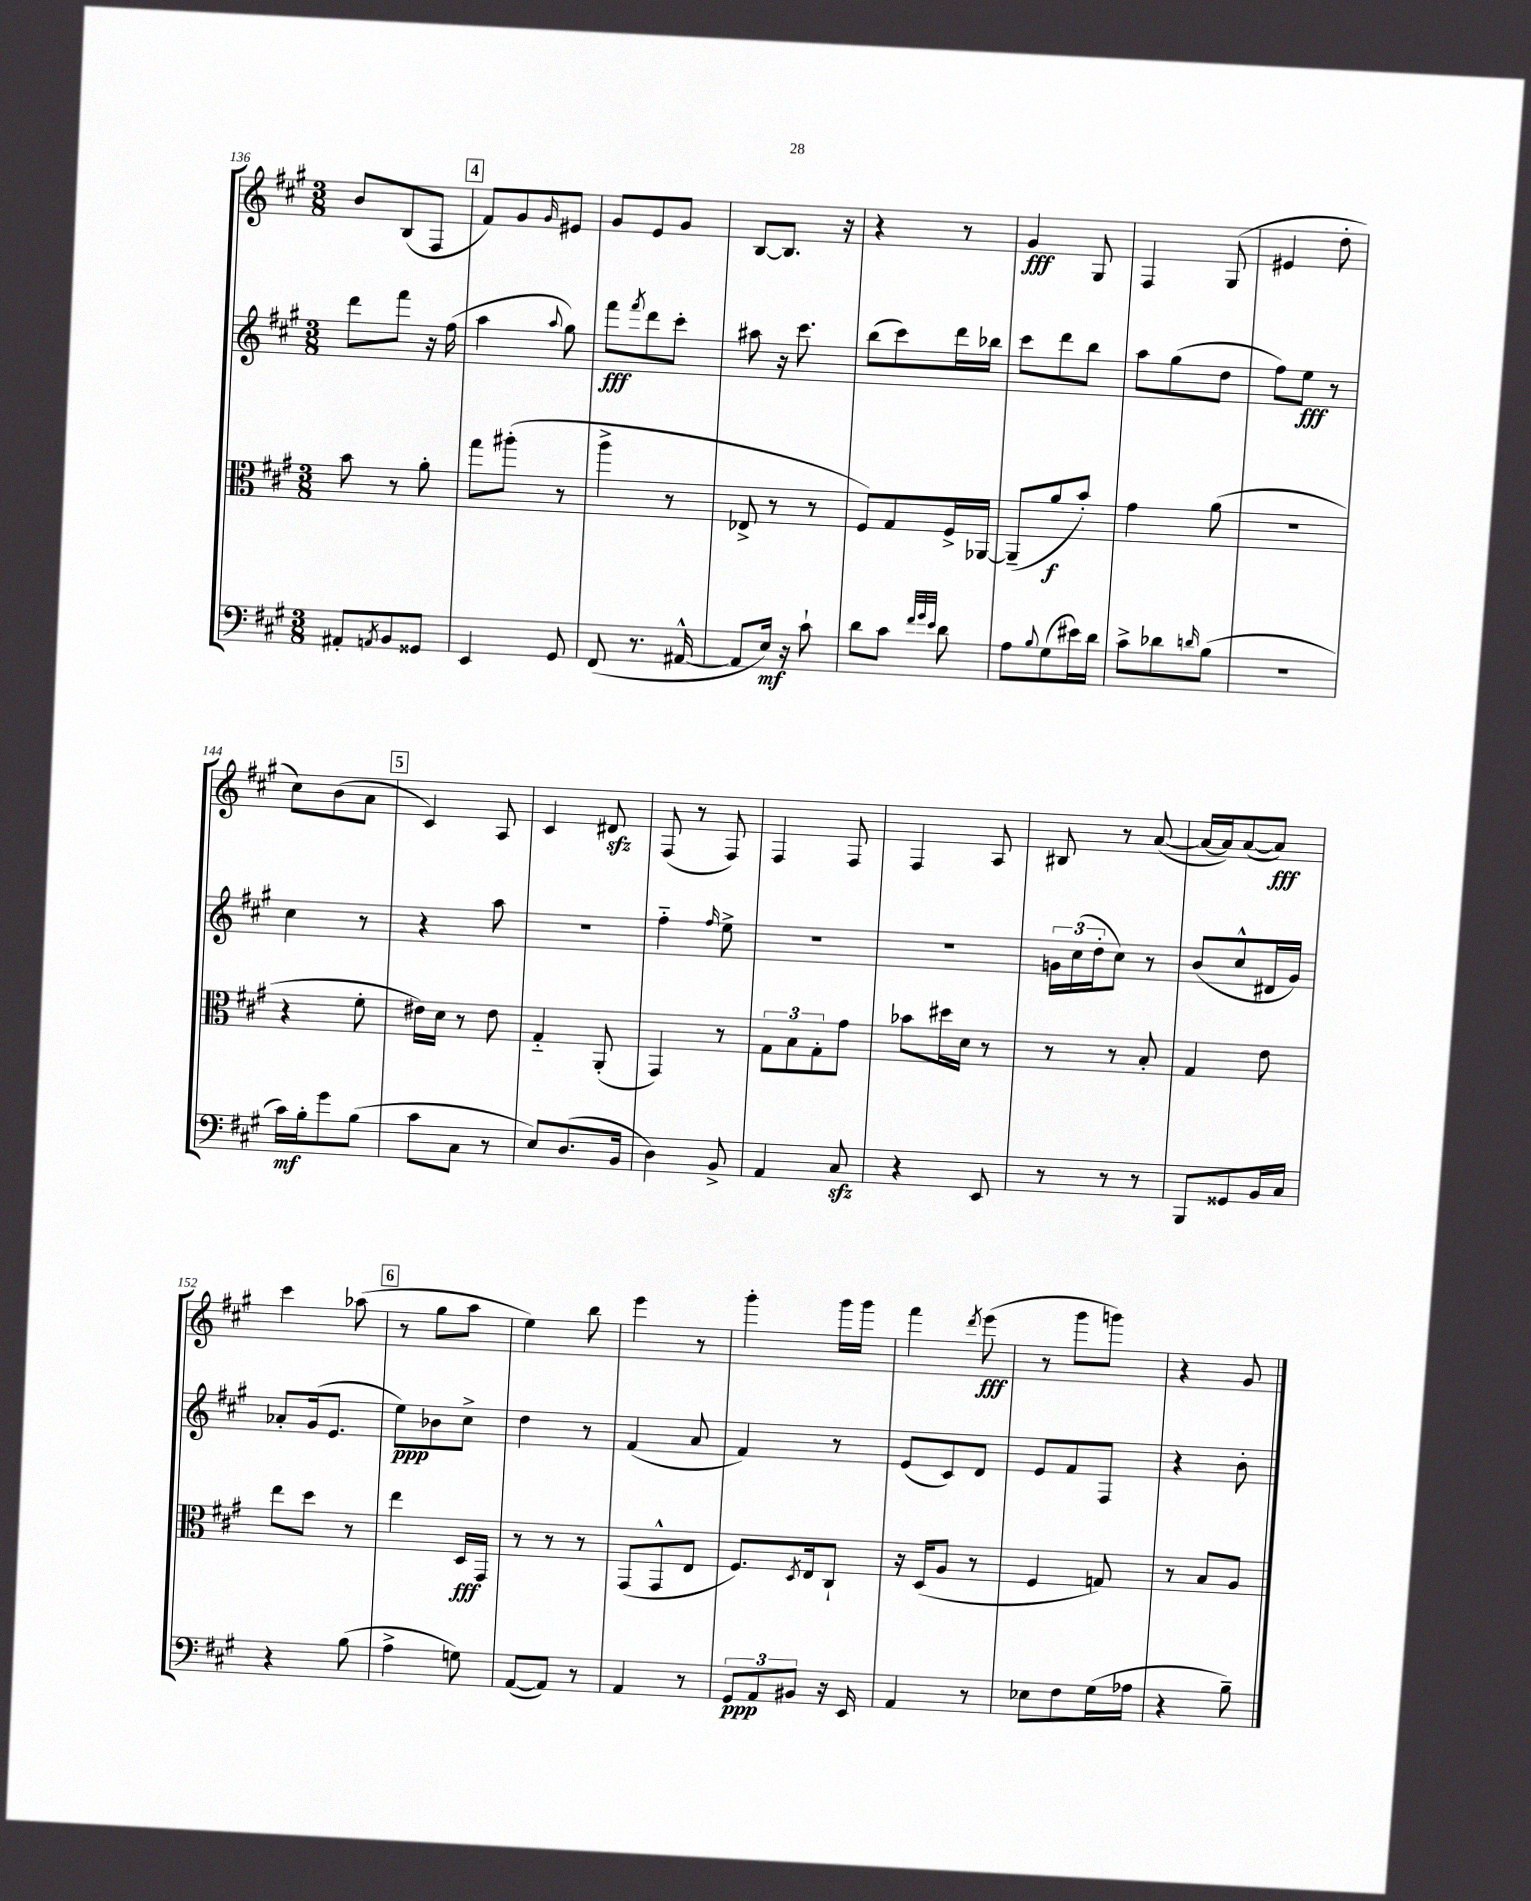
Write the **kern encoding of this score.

**kern	**kern	**kern	**kern
*staff4	*staff3	*staff2	*staff1
*clefF4	*clefC3	*clefG2	*clefG2
*k[f#c#g#]	*k[f#c#g#]	*k[f#c#g#]	*k[f#c#g#]
*M3/8	*M3/8	*M3/8	*M3/8
8AA#'/L	8b\	8ddd\L	8b/L
8qAA/	.	.	.
8BB/	8r	8fff#\J	(8B/
8GG##/J	8a'\	16r	8F#/J
.	.	(16ff#\	.
=	=	=	=
4EE/	8gg#\L	4aa\	8f#/L)
.	(8aa#'\J	.	8g#/
.	.	8qqaa/	16qqg#/
8GG#/	8r	8gg#\)	8e#/J
=	=	=	=
(8FF#/	4aa^\	8fff#\L	8g#/L
.	.	8qfff#/	.
8.r	.	8ddd\	8e/
.	8r	8ccc#'\J	8g#/J
[16AA#^^/	.	.	.
=	=	=	=
8AA#/]L	8E-^/	8aa#\	[8B/L
16E/Jk)	8r	16r	8.B/]J
16r	.	8.ccc#\	.
8c#`\	8r	.	.
.	.	.	16r
=	=	=	=
8d\L	8F#/L)	(8bb\L	4r
8c#\J	8G#/	8ccc#\)	.
32qqf#/LLL	.	.	.
32qqg#/	.	.	.
32qqe/JJJ	.	.	.
8d\	16F#^/L	16ddd\L	8r
.	[16AA-/JJ	16bb-\JJ	.
=	=	=	=
8A\L	(8AA-~/]L	8ccc#\L	4g#/
8qqB/	.	.	.
(8G#\	8a/	8ddd\	.
16e#\L)	8b'/J)	8bb\J	8G#/
16d\JJ	.	.	.
=	=	=	=
8c#^\L	4g#\	8aa\L	4F#/
8d-\	.	(8gg#\	.
16qqd/	.	.	.
(8B\J	(8a\	8dd\J	(8G#/
=	=	=	=
4.r	4.r	8ff#\L)	4e#/
.	.	8ee\J	.
.	.	8r	8dd'\
=	=	=	=
16c#\LL)	4r	4cc#\	8cc#\L)
16B'\J	.	.	.
8g#\	.	.	(8b\
(8B\J	8f#'\	8r	8a\J
=	=	=	=
8c#\L	16e#\LL)	4r	4c#/)
.	16d\JJ	.	.
8C#\J	8r	.	.
8r	8e#\	8aa\	8A/
=	=	=	=
8E/L)	4G#'~/	4.r	4c#/
(8.D/	.	.	.
.	(8AA'/	.	8d#/
16BB/Jk	.	.	.
=	=	=	=
4D\)	4GG#/)	4ff#'~\	(8F#/
.	.	.	8r
.	.	16qqff#/	.
8BB^/	8r	8ee^\	8F#/)
=	=	=	=
4AA/	12G#\L	4.r	4F#/
.	12B\	.	.
.	12G#'\	.	.
8C#/	8g#\J	.	8F#/
=	=	=	=
4r	8b-\L	4.r	4F#/
.	16dd#\L	.	.
.	16d\JJ	.	.
8EE/	8r	.	8A/
=	=	=	=
8r	8r	24g\LL	8B#/
.	.	(24cc#\	.
.	.	24dd'\J	.
8r	8r	8cc#\J)	8r
8r	8B'/	8r	([8a/
=	=	=	=
8BBB/L	4G#/	(8b/L	16a/_LL
.	.	.	16a/]J)
8GG##/	.	8cc#^^/	([8a/
16BB/L	8e\	16d#/L	8a/]J)
16C#/JJ	.	16g#/JJ)	.
=	=	=	=
4r	8ee\L	8a-'/L	4ccc#\
.	8dd\J	(16g#/k	.
.	.	8.e/J	.
(8B\	8r	.	(8aa-\
=	=	=	=
4A^\	4ee\	8ee\L)	8r
.	.	8b-\	8gg#\L
8G\)	16D/LL	8cc#^\J	8aa\J
.	16GG#/JJ	.	.
=	=	=	=
([8AA/L	8r	4dd\	4ee\)
8AA/]J)	8r	.	.
8r	8r	8r	8bb\
=	=	=	=
4AA/	(8GG#/L	(4f#/	4eee\
.	8GG#^^/	.	.
8r	8E/J	8a/	8r
=	=	=	=
12GG#/L	8.F#/L)	4f#/)	4ggg#'\
12AA/	.	.	.
12BB#/J	.	.	.
.	8qD/	.	.
.	16E/k	.	.
16r	8C#`/J	8r	16ggg#\LL
16EE/	.	.	16ggg#\JJ
=	=	=	=
4AA/	16r	(8e/L	4fff#\
.	(16D/LK	.	.
.	8A/J	8c#/)	.
.	.	.	8qddd/
8r	8r	8d/J	(8eee\
=	=	=	=
8E-\L	4F#/	8e/L	8r
8F#\	.	8f#/	8ggg#\L
(16G#\L	8G/)	8F#/J	8ggg\J)
16A-\JJ	.	.	.
=	=	=	=
4r	8r	4r	4r
.	8B/L	.	.
8B~\)	8A/J	8b'\	8g#/
==	==	==	==
*-	*-	*-	*-
